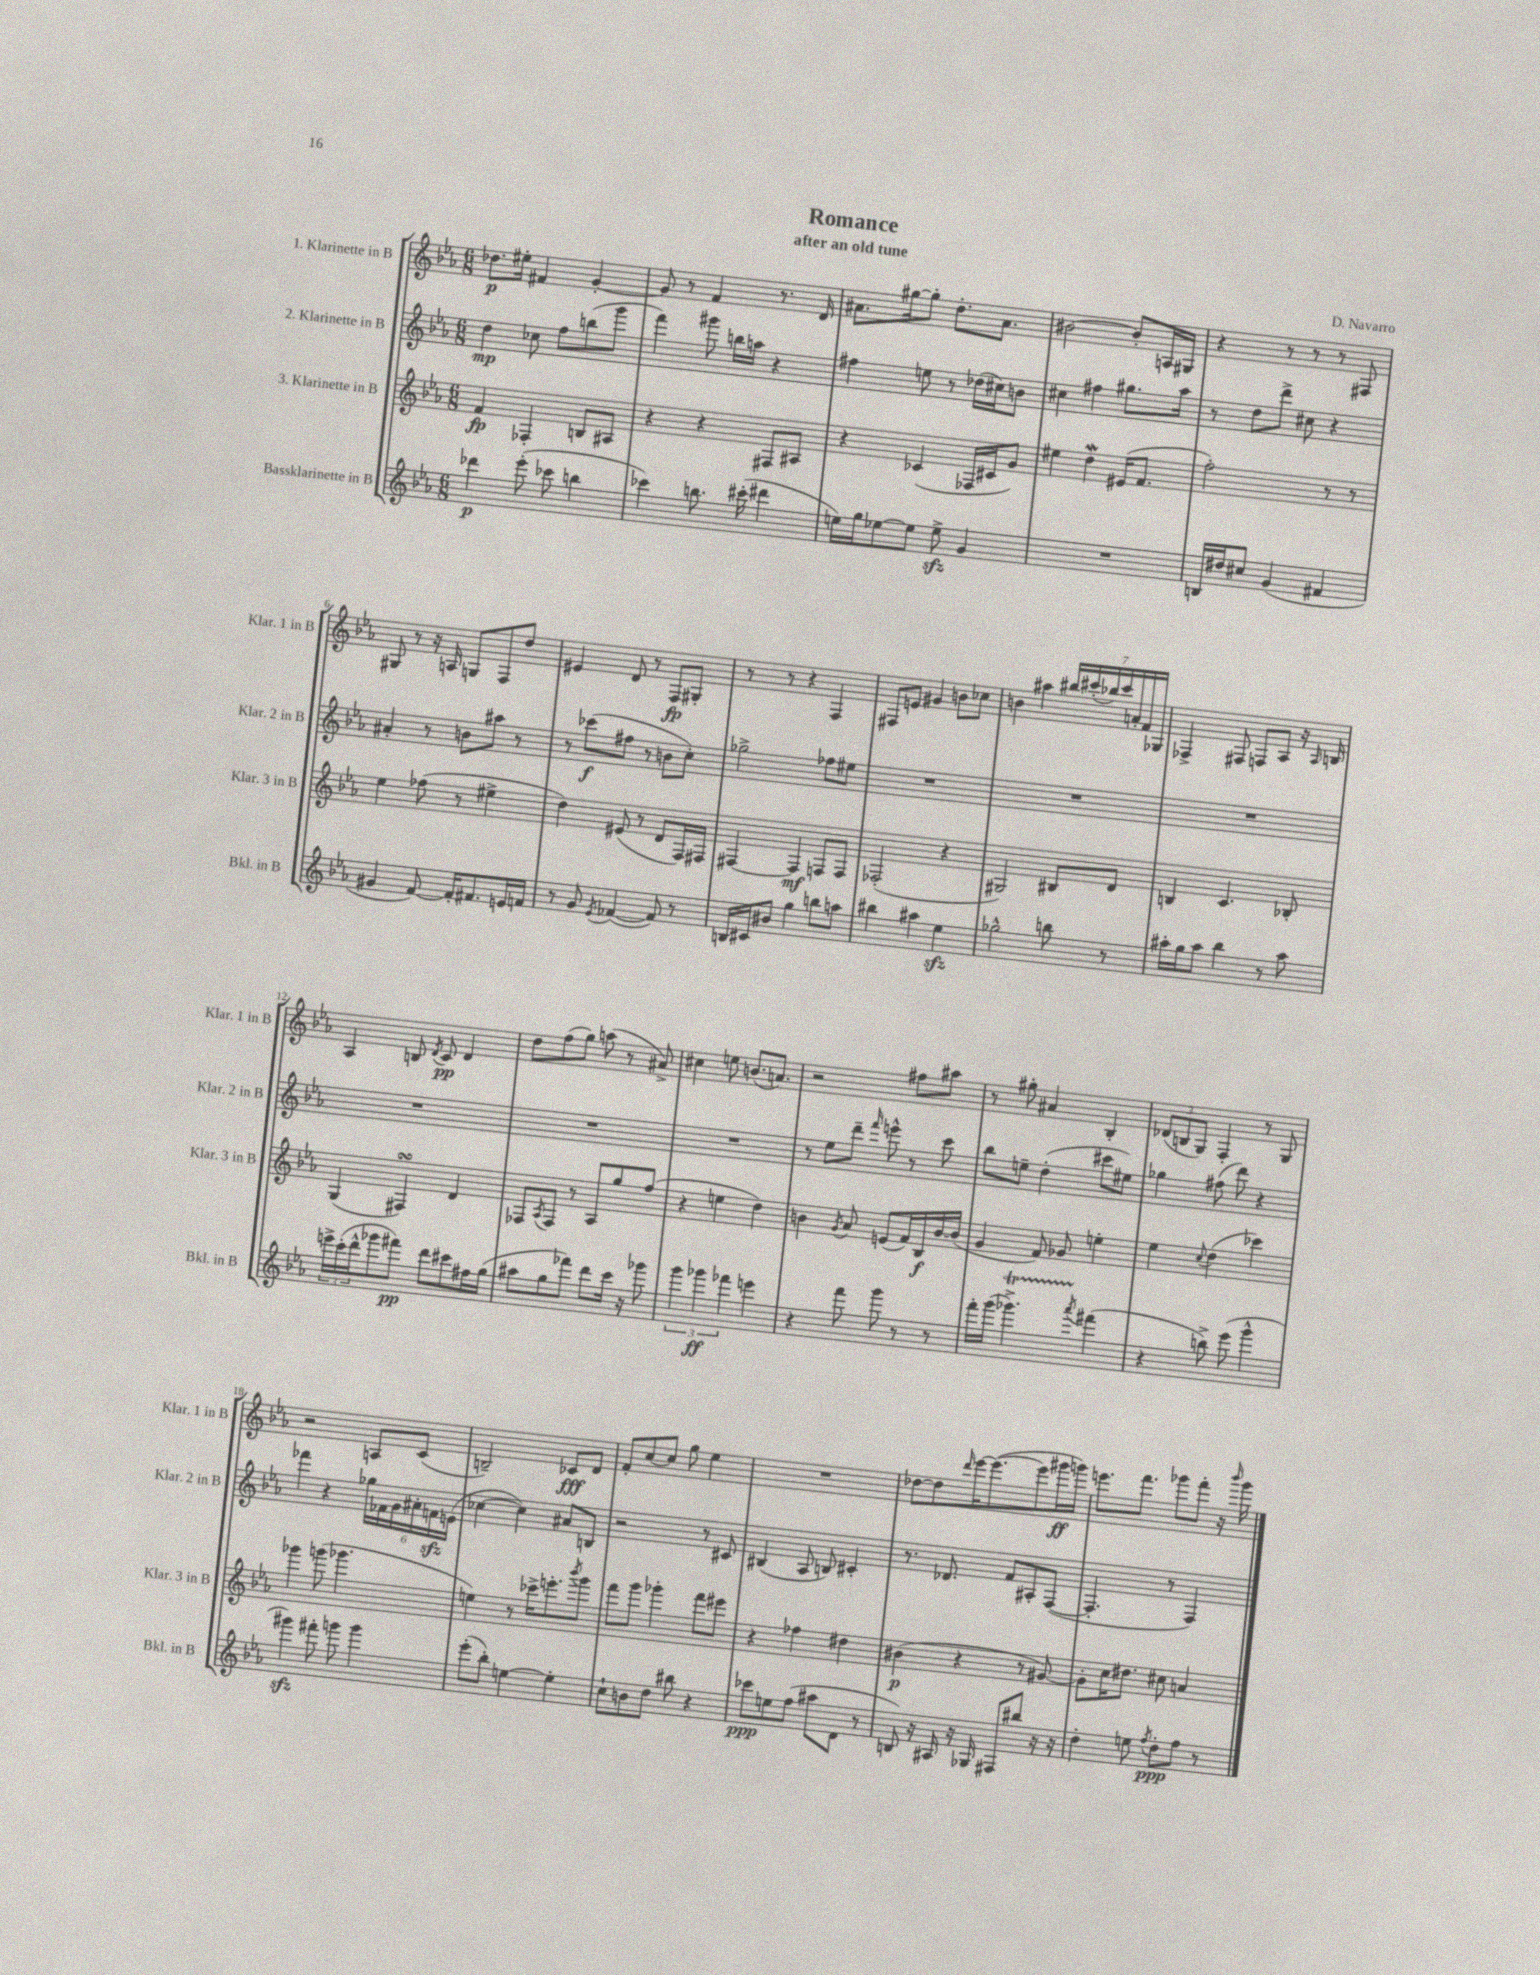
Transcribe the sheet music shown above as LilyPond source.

\header { title = "Romance" composer = "D. Navarro" subtitle = "after an old tune" }
<<
\new StaffGroup <<
\new Staff = "s0" \with { instrumentName = "1. Klarinette in B" shortInstrumentName = "Klar. 1 in B" } {
    \clef treble \key ees \major \numericTimeSignature \time 6/8
    des''8.\p eis''16-. fis'4 g'4~-. |
    g'8 r8 f'4 r8. d'16 |
    ais'8. gis''16~ gis''8-. d''8.-. ais'8. |
    bis'2~ bis'8-. a16 gis16 |
    r4 r8 r8 r8 fis8 |
    gis8 r8 r16 a16 g8 f8 d''8 |
    eis'4 d'8 r8 f8\fp gis8-. |
    r8 r8 r4 f4 |
    fis8 e'8 gis'4 b'8 ces''8 |
    b'4 ais''4 \tuplet 7/4 { bis''16 cis'''16-.( bes''16) cis'''16 a'16-. f'16 ges16 } |
    fes4-> fis8 f8 aes8 r16 \grace { aes16 } b16 |
    aes4 b8 \acciaccatura { d'8 } c'8\pp d'4 |
    d''8 f''8( g''8) a''8( r8 ais'8->) |
    cis''4 e''8 b'8.( a'8.) |
    r2 fis''8 ais''8 |
    r8 gis''8-. ais'4 bes4-. |
    \tuplet 3/2 { des'8( b8 g8) } f4-. r8 g8 |
    r2 a8 c'8( |
    b2--) ces'8\fff d'8 |
    f'8-. c''8~ c''8 g''8 ees''4 |
    R2. |
    des''8~ des''8 \grace { d'''16 } ees'''16~ ees'''8.~( ees'''8 gis'''16\ff g'''16) |
    e'''8. f'''8. ges'''8 f'''8-. r16 \grace { bes'''16 } ges'''16 \bar "|." |
}
\new Staff = "s1" \with { instrumentName = "2. Klarinette in B" shortInstrumentName = "Klar. 2 in B" } {
    \clef treble \key ees \major \numericTimeSignature \time 6/8
    d''4\mp ces''8 f''8 b''8( g'''8 |
    f'''4) gis'''8 b''16 a''16 r4 |
    fis''4 e''8 r8 des''16( cis''16) b'8 |
    cis''4 fis''4 gis''8. aes''16 |
    r8 d''8 d'''8-> cis''8 r4 |
    ais'4-. r8 b'8 ais''8 r8 |
    r8 ces'''8\f( fis''8 r8 b'8 c''8-.) |
    ges''2-> fes''8 eis''8 |
    R2. |
    R2. |
    R2. |
    R2. |
    R2. |
    R2. |
    r8 ees''8 d'''8-- \grace { f'''16 } e'''8-^ r8 c'''8 |
    bes''8 e''8-- d''4-.( cis'''8 eis''8) |
    ges''4 fis''8( d'''8) r4 |
    fes'''4 r4 \tuplet 6/4 { ges''16 fes'16 g'16 ais'16-. f'16\sfz e'16( } |
    ces''4~ ces''4) ais'8 b8 |
    r2 r8 cis'8 |
    bis4( aes8 b8) cis'4-. |
    r8. des'8. f'8 ais8-. f8~( |
    f4.-. r8 f4) \bar "|." |
}
\new Staff = "s2" \with { instrumentName = "3. Klarinette in B" shortInstrumentName = "Klar. 3 in B" } {
    \clef treble \key ees \major \numericTimeSignature \time 6/8
    f'4\fp fes4-. b8 ais8 |
    r4 r4 fis8 ais8 |
    r4 ces'4( fes16 cis'16 g'8) |
    eis''4 d''4\mordent eis'16( f'8. |
    f''2-.) r8 r8 |
    ees''4 fes''8( r8 eis''4-> |
    d''4) eis'8( r8 d'8 f16) fis16 |
    fis4~ fis4\mf f8 f8 |
    fes2-.( r4 |
    gis2) bis8 d'8 |
    b4 c'4. bes8-. |
    g4( fis4\turn) d'4 |
    fes8 \acciaccatura { aes8 } fes8 r8 aes8 g''8 f''8( |
    r4 e''4 d''4) |
    b'4 \acciaccatura { g'8 } aes'8 e'8( f'16) bes16\f b'16~ b'16( |
    g'4 f'8) ges'8 e''4-. |
    ees''4 \appoggiatura { c''8 } d''4( ces'''4) |
    ges'''4 g'''8( ges'''4. |
    e''4) r8 ces'''16-> e'''8.-. \acciaccatura { bes'''8 } g'''8 |
    f'''8 g'''8 ges'''4-. f'''8 eis'''8 |
    r4 fes''4 dis''4 |
    bis'4\p( r4 r8 gis'8~) |
    gis'8-. c''16 dis''8. cis''8 a'4 \bar "|." |
}
\new Staff = "s3" \with { instrumentName = "Bassklarinette in B" shortInstrumentName = "Bkl. in B" } {
    \clef treble \key ees \major \numericTimeSignature \time 6/8
    des'''4\p ees'''8-.( ces'''8 b''4 |
    ces'''4) b''8. cis'''16-.( dis'''4 |
    e''16) g''16 ees''8~ ees''8 ees''8->\sfz g'4 |
    R2. |
    b16 dis''16 cis''8 g'4( fis'4 |
    gis'4 f'8~) f'16-. fis'8. e'16 f'16 |
    r8 g'8 \acciaccatura { ees'8 } fes'4~( fes'8) r8 |
    b16 cis'16 bis'8 g''4 b''8 a''8 |
    bis''4 ais''4 ees''4\sfz |
    ges''2-^ b''8 r8 |
    ais''16-. g''16 ais''8 bes''4 r8 ais''8 |
    \tuplet 3/2 { e'''16-> c'''16-.( d'''16-^ } ges'''8 fis'''8\pp) d'''8 cis'''8 fis''16 g''16( |
    ais''8 g''8 fes'''8) d'''8 c'''16 r16 ges'''8 |
    \tuplet 3/2 { g'''4 ges'''4\ff fes'''4 } e'''4 |
    r4 f'''8 g'''8 r8 r8 |
    f'''16-. g'''16( ges'''4.->\startTrillSpan) \acciaccatura { aes'''8 } fis'''4\stopTrillSpan( |
    r4 b''8->) ees'''8( g'''4-^ |
    gis'''4\sfz) fis'''8-. g'''8 g'''4 |
    ees'''8-.( bes''8-.) e''4~ e''4-. |
    c''8-! b'8 d''8 bis''8 r4 |
    ces'''8\ppp e''8 f''8( ais''8 d'8 r8 |
    b8) r16 ais16 r16 ges16 fis8 bis''8 r16 r16 |
    d''4-. e''8 \acciaccatura { f''8 } d''8-.\ppp f''8 r8 \bar "|." |
}
>>
>>
